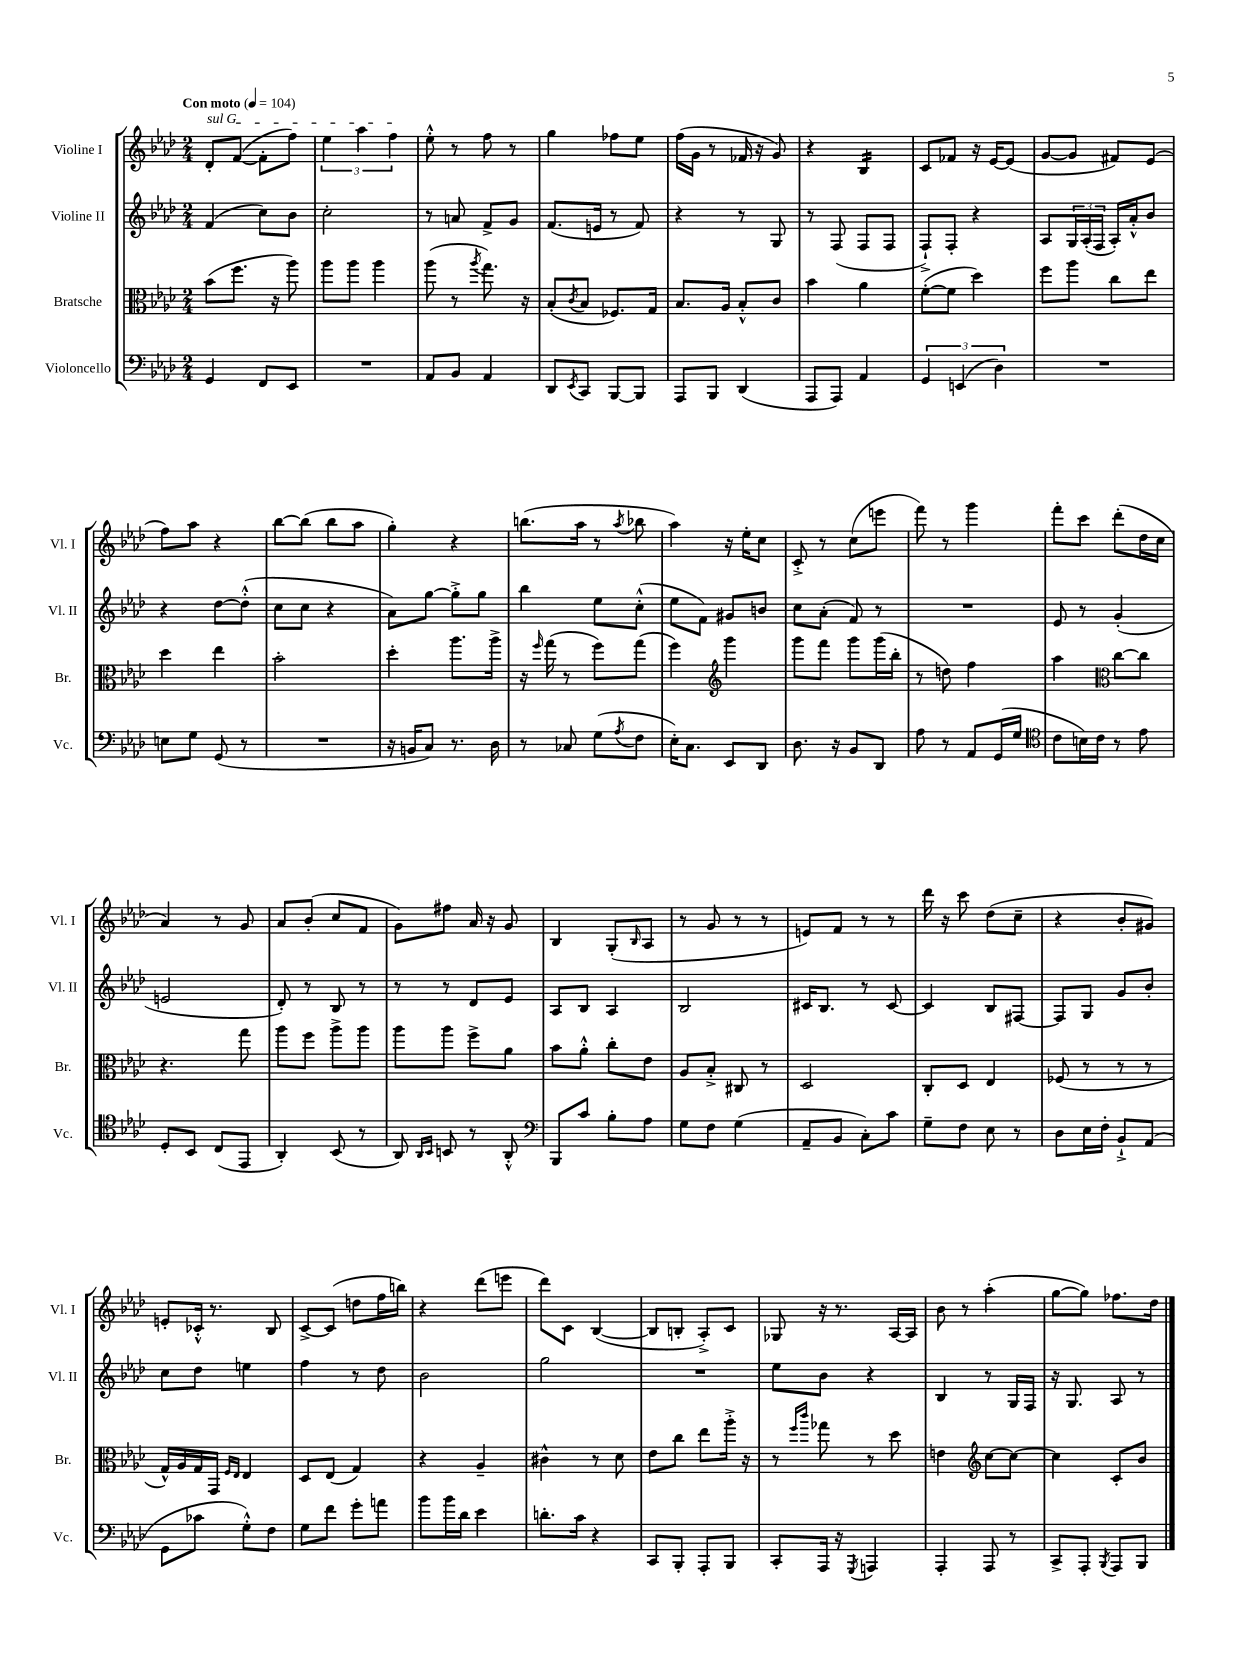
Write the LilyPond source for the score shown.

<<
\new StaffGroup <<
\new Staff = "s0" \with { instrumentName = "Violine I" shortInstrumentName = "Vl. I" } {
    \clef treble \key aes \major \numericTimeSignature \time 2/4 \tempo "Con moto" 4 = 104
    \once \override TextSpanner.bound-details.left.text = \markup { \italic "sul G" } des'8-.\startTextSpan f'8~( f'8-. f''8) |
    \tuplet 3/2 { ees''4 aes''4 f''4\stopTextSpan } |
    ees''8-.-^ r8 f''8 r8 |
    g''4 fes''8 ees''8 |
    f''16( g'16 r8 fes'16 r16 g'8) |
    r4 bes4:16 |
    c'8 fes'8 r16 ees'16~ ees'8( |
    g'8~ g'8 fis'8) ees'8( |
    f''8) aes''8 r4 |
    bes''8~ bes''8( bes''8 aes''8 |
    g''4-.) r4 |
    b''8.( aes''16 r8 \acciaccatura { aes''8 } bes''8 |
    aes''4) r16 ees''16-. c''8 |
    c'8-.-> r8 c''8( e'''8 |
    f'''8) r8 g'''4 |
    f'''8-. c'''8 des'''8-.( des''16 c''16 |
    aes'4) r8 g'8 |
    aes'8 bes'8-.( c''8 f'8 |
    g'8) fis''8 aes'16 r16 g'8 |
    bes4 g8-.( \grace { bes16 } aes8 |
    r8 g'8 r8 r8 |
    e'8) f'8 r8 r8 |
    des'''16 r16 c'''8 des''8( c''8-- |
    r4 bes'8-. gis'8) |
    e'8-. ces'16-.-^ r8. bes8 |
    c'8~-> c'8( d''8 f''16 b''16) |
    r4 des'''8( e'''8 |
    des'''8) c'8 bes4~( |
    bes8 b8-. aes8-.->) c'8 |
    ges8 r16 r8. aes16~ aes16 |
    bes'8 r8 aes''4-.( |
    g''8~ g''8) fes''8. des''16 \bar "|." |
}
\new Staff = "s1" \with { instrumentName = "Violine II" shortInstrumentName = "Vl. II" } {
    \clef treble \key aes \major \numericTimeSignature \time 2/4
    f'4( c''8) bes'8 |
    c''2-. |
    r8 a'8 f'8-> g'8 |
    f'8.( e'16 r8 f'8) |
    r4 r8 g8 |
    r8 f8( f8 f8 |
    f8-!->) f8-. r4 |
    aes8 \tuplet 3/2 { g16 aes16-.( f16 } aes16-.) aes'16-.-^ bes'8 |
    r4 des''8~ des''8-.-^( |
    c''8 c''8 r4 |
    aes'8) g''8~ g''8-.-> g''8 |
    bes''4 ees''8 c''8-.-^( |
    ees''8 f'8) gis'8 b'8 |
    c''8 aes'8-.( f'8) r8 |
    R2 |
    ees'8 r8 g'4-.( |
    e'2 |
    des'8-.) r8 bes8 r8 |
    r8 r8 des'8 ees'8 |
    aes8 bes8 aes4 |
    bes2 |
    cis'16 bes8. r8 cis'8~ |
    cis'4 bes8 fis8~ |
    fis8 g8 g'8 bes'8-. |
    c''8 des''8 e''4 |
    f''4 r8 des''8 |
    bes'2 |
    g''2 |
    R2 |
    ees''8 bes'8 r4 |
    bes4 r8 g16 f16 |
    r16 g8. aes8 r8 \bar "|." |
}
\new Staff = "s2" \with { instrumentName = "Bratsche" shortInstrumentName = "Br." } {
    \clef alto \key aes \major \numericTimeSignature \time 2/4
    bes'8( f''8. r16 aes''8) |
    aes''8 aes''8 aes''4 |
    aes''8( r8 \acciaccatura { aes''8 } g''8.) r16 |
    bes8-.( \acciaccatura { c'8 } bes8 fes8.) g16 |
    bes8. aes16 bes8-.-^ c'8 |
    bes'4 aes'4 |
    f'8~-.( f'8 des''4) |
    f''8 aes''8 c''8 ees''8 |
    des''4 ees''4 |
    bes'2-. |
    des''4-. aes''8. aes''16-> |
    r16 \grace { f''16 } g''16( r8 f''8) g''8( |
    f''4) \clef treble g'''4 |
    g'''8 f'''8 g'''8 g'''16( bes''16-. |
    r8 d''8) f''4 |
    aes''4 \clef alto c''8~ c''8 |
    r4. g''8 |
    aes''8 f''8 aes''8-> aes''8 |
    aes''8 aes''8 f''8-> aes'8 |
    bes'8 aes'8-.-^ c''8-. ees'8 |
    aes8 bes8-.-> cis8 r8 |
    des2 |
    c8-. des8 ees4 |
    fes8( r8 r8 r8 |
    g16-^) aes16 g16 g,16 \grace { f16 ees16 } ees4 |
    des8 ees8( g4) |
    r4 aes4-- |
    cis'4-^ r8 des'8 |
    ees'8 c''8 ees''8 aes''16-.-> r16 |
    r8 \grace { f''16 c'''16 } ges''8 r8 des''8 |
    e'4 \clef treble c''8~ c''8~ |
    c''4 c'8-. bes'8 \bar "|." |
}
\new Staff = "s3" \with { instrumentName = "Violoncello" shortInstrumentName = "Vc." } {
    \clef bass \key aes \major \numericTimeSignature \time 2/4
    g,4 f,8 ees,8 |
    R2 |
    aes,8 bes,8 aes,4 |
    des,8 \acciaccatura { ees,8 } c,8 bes,,8~ bes,,8 |
    aes,,8 bes,,8 des,4( |
    aes,,8 aes,,8) aes,4 |
    \tuplet 3/2 { g,4 e,4( des4) } |
    R2 |
    e8 g8 g,8( r8 |
    R2 |
    r16 b,16 c8) r8. des16 |
    r8 ces8 g8( \acciaccatura { aes8 } f8 |
    ees16-.) c8. ees,8 des,8 |
    des8. r16 bes,8 des,8 |
    aes8 r8 aes,8 g,16( g16 |
    \clef tenor c'8 b16) c'16 r8 ees'8 |
    des8-. bes,8 c8( ees,8 |
    aes,4-.) bes,8( r8 |
    aes,8) \grace { aes,16 bes,16 } b,8 r8 aes,8-.-^ |
    \clef bass bes,,8 c'8 bes8-. aes8 |
    g8 f8 g4( |
    aes,8-- bes,8 c8-.) c'8 |
    g8-- f8 ees8 r8 |
    des8 ees16 f16-. bes,8-!-> aes,8( |
    g,8 ces'8 g8-.-^) f8 |
    g8 f'8 g'8-. a'8 |
    bes'8 bes'16 des'16 ees'4 |
    d'8.-. c'16 r4 |
    c,8 bes,,8-. aes,,8-. bes,,8 |
    c,8-. aes,,16 r16 \acciaccatura { g,,8 } a,,4 |
    aes,,4-. aes,,8 r8 |
    c,8-> aes,,8-. \acciaccatura { bes,,8 } aes,,8 bes,,8 \bar "|." |
}
>>
>>
\layout { \context { \Score \remove "Bar_number_engraver" } }
